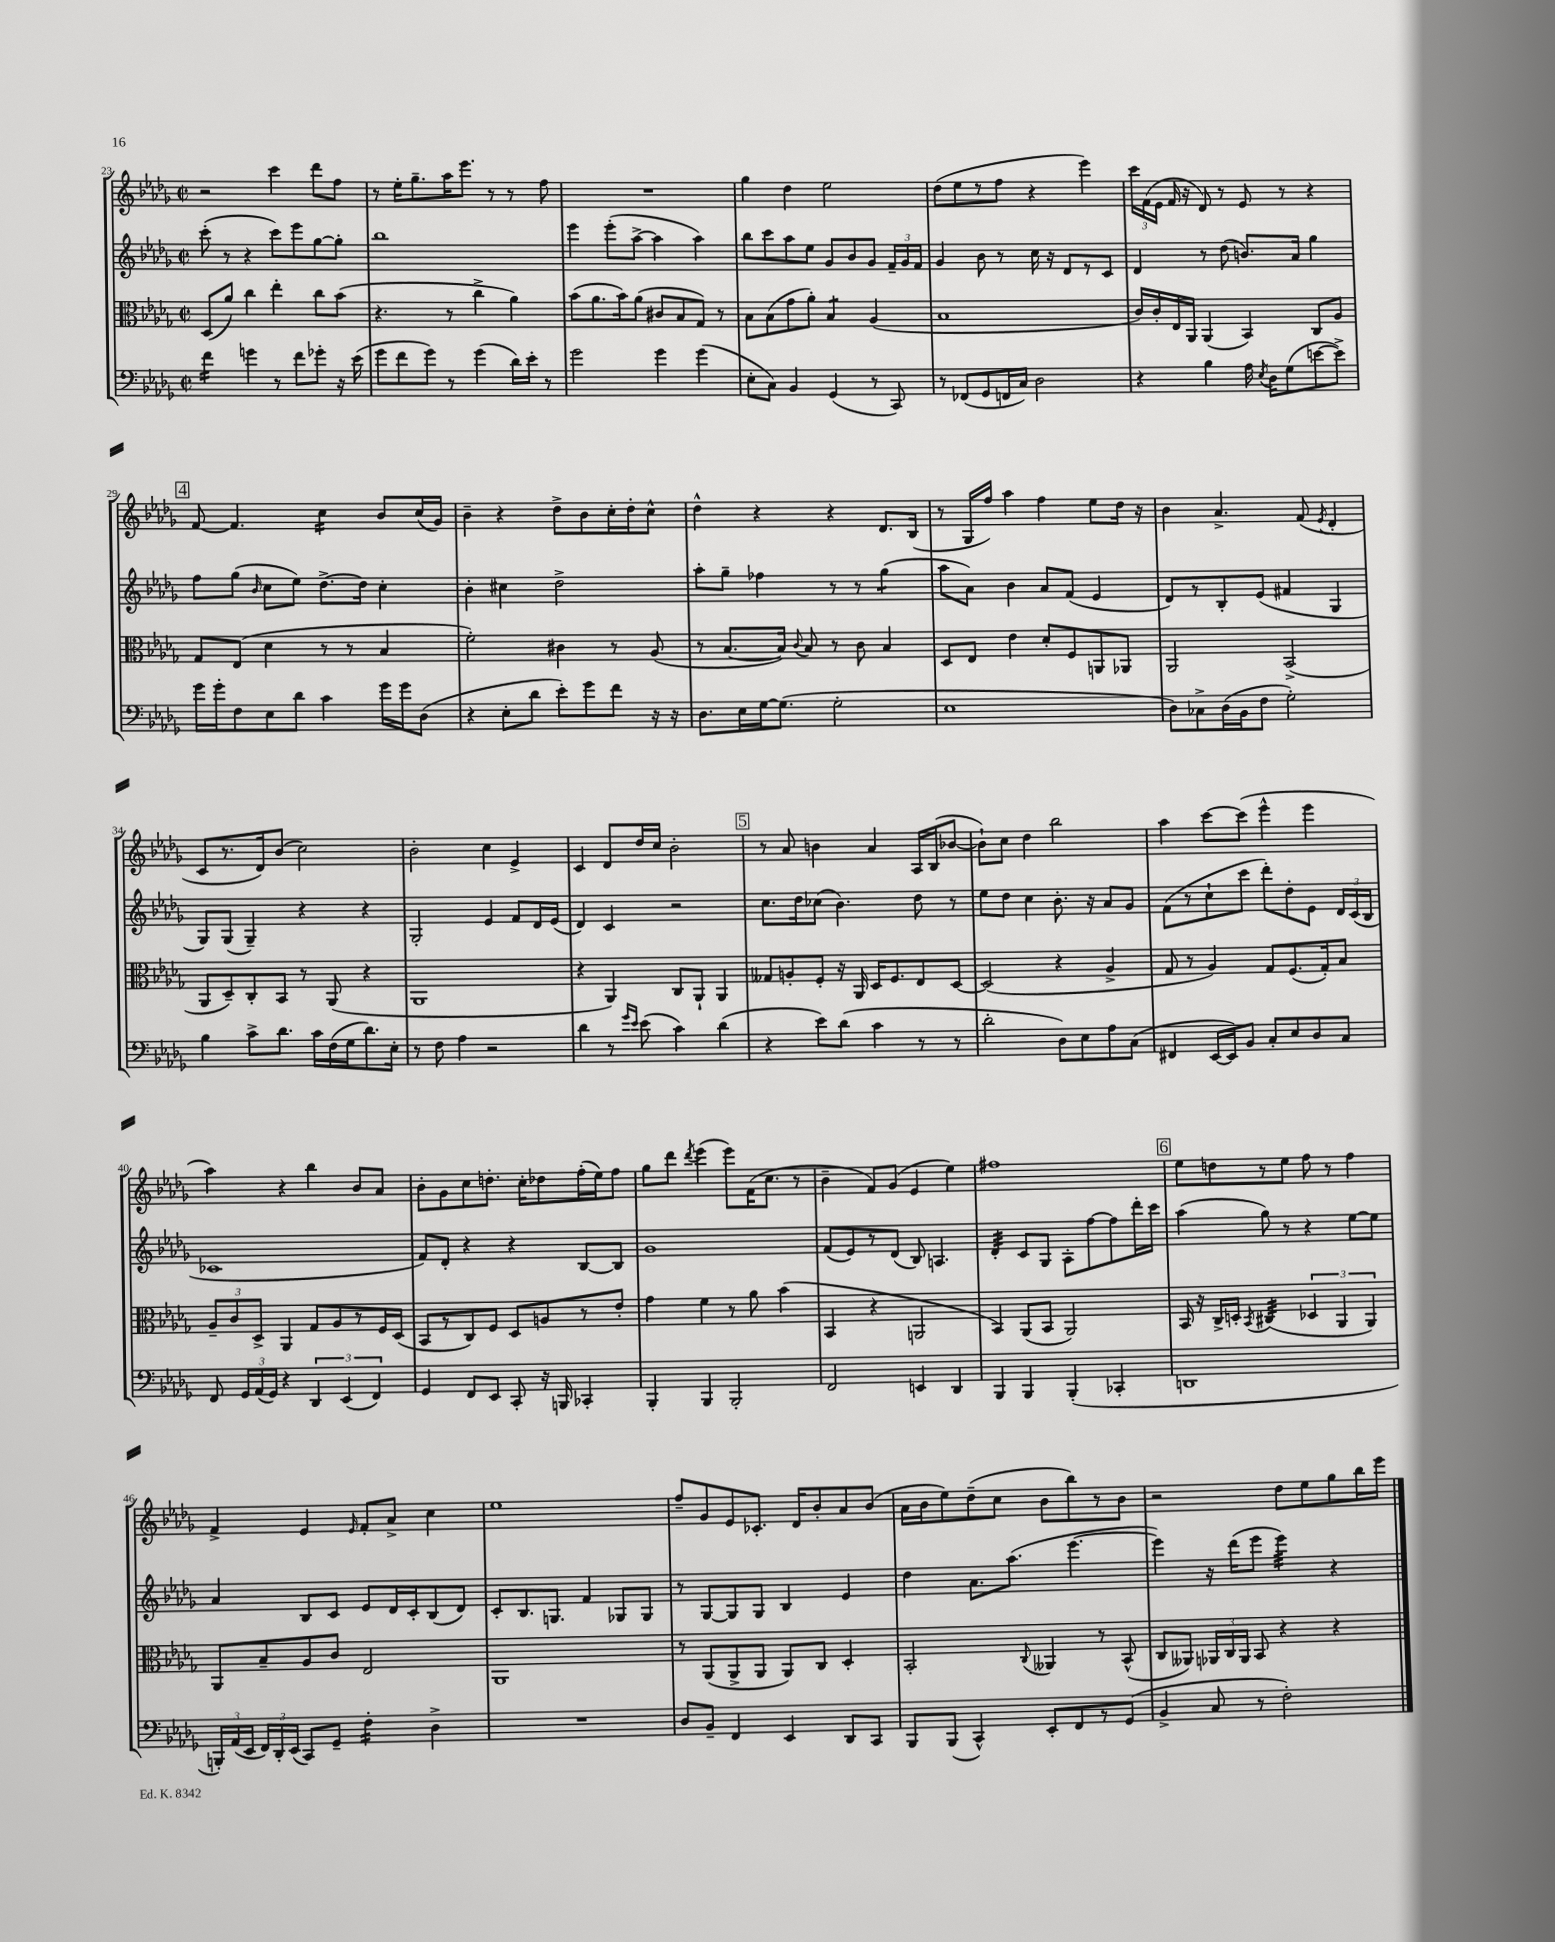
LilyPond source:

<<
\new StaffGroup <<
\new Staff = "s0" {
    \clef treble \key des \major \defaultTimeSignature \time 2/2
    \autoBeamOff r2 c'''4 des'''8[ f''8] |
    r8 ees''16[-. ges''8.-- aes''16 ees'''8.] r8 r8 f''8 |
    R1 |
    ges''4 des''4 ees''2 |
    des''8[( ees''8 r8 f''8] r4 ees'''4) |
    \tuplet 3/2 { c'''16[ f'16( ees'16] } f'16 r16 des'8) r8 ees'8 r8 r4 |
    \mark \markup { \box "4" } f'8~ f'4. c''4:16 bes'8[ c''16( ges'16]) |
    bes'4-- r4 des''8[-> bes'8 c''16-. des''16-. c''8]-^ |
    des''4-^ r4 r4 des'8.[ bes16]( |
    r8 ges16[ f''16]) aes''4 f''4 ees''8[ des''16] r16 |
    bes'4 aes'4.-> f'8( \acciaccatura { ees'8 } des'4-. |
    c'8[ r8. des'16) bes'8]( c''2) |
    bes'2-. c''4 ees'4-> |
    c'4 des'8[ des''16 c''16] bes'2-. |
    \mark \markup { \box "5" } r8 aes'8 b'4 aes'4 aes16[ bes16( bes'8]~ |
    bes'8[-!) c''8] des''4 bes''2 |
    aes''4 c'''8[~ c'''8]( ees'''4-^ ees'''4 |
    aes''4) r4 bes''4 bes'8[ aes'8] |
    bes'8[-. ges'8 c''8 d''8.]-. c''16[-. des''8 f''16-.( ees''16) f''8] |
    ges''8[ des'''8] \acciaccatura { des'''8 } ees'''4( ees'''8[) f'16( c''8.] r8 |
    bes'4-- f'8[) ges'8]( ees'4 ees''4) |
    fis''1 |
    \mark \markup { \box "6" } ees''8[ d''8 r8 ees''8] f''8 r8 f''4 |
    f'4-> ees'4 \grace { ees'16 } f'8[-. aes'8]-> c''4 |
    ees''1 |
    f''8[-- ges'8 ees'8 ces'8.]-. des'16[ bes'8-. aes'8 bes'8]( |
    aes'16[ bes'16 ees''8) des''8--( c''8] bes'8[ bes''8) r8 bes'8] |
    r2 des''8[ ees''8 ges''8 bes''16 ees'''16] \bar "|." |
}
\new Staff = "s1" {
    \clef treble \key des \major \defaultTimeSignature \time 2/2
    \autoBeamOff c'''8-.( r8 r4 c'''8[) ees'''8 ges''8~ ges''8]-. |
    bes''1 |
    ees'''4 ees'''8[-.( aes''8]~-> aes''4 aes''4) |
    bes''8[ c'''8 aes''8 ees''8] ges'8[ bes'8 ges'8] \tuplet 3/2 { f'16[-- ges'16 f'16] } |
    ges'4 bes'8 r8 c''16 r16 des'8[ r8 c'8] |
    des'4 r8 des''8( b'8.[) aes'16] ges''4 |
    \mark \markup { \box "4" } f''8[ ges''8]( \grace { bes'16 } c''8[ ees''8]) des''8.[~-> des''16] c''4-. |
    bes'4-. cis''4 des''2-> |
    aes''8[-. ges''8]-- fes''4 r8 r8 ges''4:8( |
    aes''8[ aes'8]) bes'4 aes'8[ f'8]( ees'4 |
    des'8[) r8 bes8-. ees'8]( fis'4 ges4 |
    ges8[) ges8]( ges4--) r4 r4 |
    ges2-. ees'4 f'8[ des'16 ees'16]( |
    des'4) c'4 r2 |
    \mark \markup { \box "5" } c''8.[ des''16 ces''8]( bes'4.) des''8 r8 |
    ees''8[ des''8] c''4 bes'8.-. r16 aes'8[ ges'8] |
    f'8[( r8 c''8-! c'''8] des'''8[-.) des''8-. ees'8] \tuplet 3/2 { des'16[ c'16( bes16] } |
    ces'1 |
    f'8[) des'8]-. r4 r4 bes8[~ bes8] |
    ges'1 |
    f'8[( ees'8) r8 des'8]( bes8) a4. |
    des'4:32-. c'8[ ges8] aes8[-. f''8~ f''8 des'''16-. c'''16] |
    \mark \markup { \box "6" } aes''4( ges''8) r8 r4 ees''8[~ ees''8] |
    aes'4 bes8[ c'8] ees'8[ des'16 c'16-. bes8( des'8]) |
    c'8[-. bes8. g8.] f'4 ges8[ ges8] |
    r8 ges8[~ ges8 ges8] bes4 ees'4 |
    des''4 aes'8.[ aes''8.]( ees'''4.~ |
    ees'''4) r16 des'''16[( ees'''8] ees'''4:32) r4 \bar "|." |
}
\new Staff = "s2" {
    \clef alto \key des \major \defaultTimeSignature \time 2/2
    \autoBeamOff des8[( aes'8]) c''4 ees''4-. c''8[ bes'8]( |
    r4. r8 c''4-> aes'4) |
    bes'8[( aes'8. bes'16) aes'8]( cis'8[ bes8 ges8]) r8 |
    bes8[ bes8( ges'8 aes'8]-.) bes4:8 aes4( |
    bes1 |
    c'16[) c'16-. ees16 aes,16] aes,4( bes,4) c8[ aes8] |
    \mark \markup { \box "4" } ges8[ ees8]( des'4 r8 r8 bes4 |
    f'2-.) cis'4 r8 aes8( |
    r8 bes8.[~ bes16]) \appoggiatura { c'8 } bes8 r8 c'8 bes4 |
    des8[ ees8] ees'4 des'8[-. f8 a,8 aes,8] |
    aes,2 bes,2->( |
    aes,8[ des8--) c8-. bes,8] r8 aes,8( r4 |
    aes,1 |
    r4 aes,4) c8[ aes,8]-! aes,4 |
    \mark \markup { \box "5" } geses8[ a8-. f8]-. r16 aes,16 des16[ f8. ees8 des8]~ |
    des2( r4 aes4-> |
    ges8 r8 aes4) ges8[ f8.( ges16-.) bes8] |
    \tuplet 3/2 { aes8[-- c'8 des8]-> } aes,4 ges8[ aes8 r8 f16 des16]( |
    bes,8[ r8 c8) f8] des8[ a8 r8 ees'8]-. |
    ges'4 f'4 r8 aes'8 bes'4( |
    bes,4 r4 a,2 |
    bes,4) aes,8[( bes,8] aes,2) |
    \mark \markup { \box "6" } bes,16 r16 c16[-> d16]-. \acciaccatura { bes,8 } cis4:32( \tuplet 3/2 { des4 aes,4 aes,4) } |
    aes,8[ bes8-- aes8 c'8] ees2 |
    aes,1 |
    r8 aes,8[( aes,8-> aes,8] aes,8[) c8] des4-. |
    bes,2-. \appoggiatura { c8 } aeses,4 r8 bes,8-^( |
    c8[ aeses,8]) \tuplet 3/2 { aes,16[ c16 aes,16] } bes,8 r4 r4 \bar "|." |
}
\new Staff = "s3" {
    \clef bass \key des \major \defaultTimeSignature \time 2/2
    \autoBeamOff f'4:16 g'4 r8 f'8[ ges'8]-. r16 ees'16( |
    ges'8[ f'8 ges'8]) r8 ges'4( des'16[) ees'16]-. r8 |
    ges'2 ges'4 ges'4( |
    ees8[-. c8]) bes,4 ges,4( r8 c,8) |
    r8 fes,8[( ges,8 f,16 c16]) des2 |
    r4 bes4 aes16 \acciaccatura { ees8 } des16[ ges8( e'8~ e'8]->) |
    \mark \markup { \box "4" } ges'16[ ges'16-. f8 ees8 des'8] c'4 ges'16[ ges'16 des8]( |
    r4 ees8[-. des'8] ees'8[-.) ges'8 f'8] r16 r16 |
    des8.[ ees16 ges16~ ges8.]( ges2-. |
    ees1 |
    des8[) ces8-> des16( bes,16 f8] ges2-.) |
    bes4 c'8[-> des'8.] c'16[ f16( ges16 des'8.) ees16]-. |
    r8 f8 aes4 r2 |
    des'4 r8 \grace { ges'16[ ees'16] } ees'8( c'4) des'4( |
    \mark \markup { \box "5" } r4 ees'8[) des'8]( c'4 r8 r8 |
    des'2-. des8[) ees8 aes8 c8]( |
    fis,4 ees,16[~ ees,16) bes,8] c8[-. ees8 des8 c8] |
    f,8 \tuplet 3/2 { ges,16[ aes,16( ges,16]) } r4 \tuplet 3/2 { des,4 ees,4( f,4) } |
    ges,4 f,8[ ees,8] c,8-. r16 b,,16 ces,4-. |
    bes,,4-. bes,,4 bes,,2-. |
    f,2 e,4 des,4 |
    bes,,4 bes,,4 bes,,4-.( ces,4-. |
    \mark \markup { \box "6" } d,1 |
    \tuplet 3/2 { b,,16[-.) aes,16( ees,16] } \tuplet 3/2 { f,16[) des,16-. ees,16]( } c,8[) ges,8]-- f4:16-. des4-> |
    R1 |
    des8[ bes,8]-- f,4 ees,4 des,8[ c,8] |
    bes,,8[ bes,,8]( c,4-^) ees,8[-. f,8 r8 ges,8]( |
    bes,4-> c8 r8 f2-.) \bar "|." |
}
>>
>>
\layout { \context { \Score currentBarNumber = #23 } }
